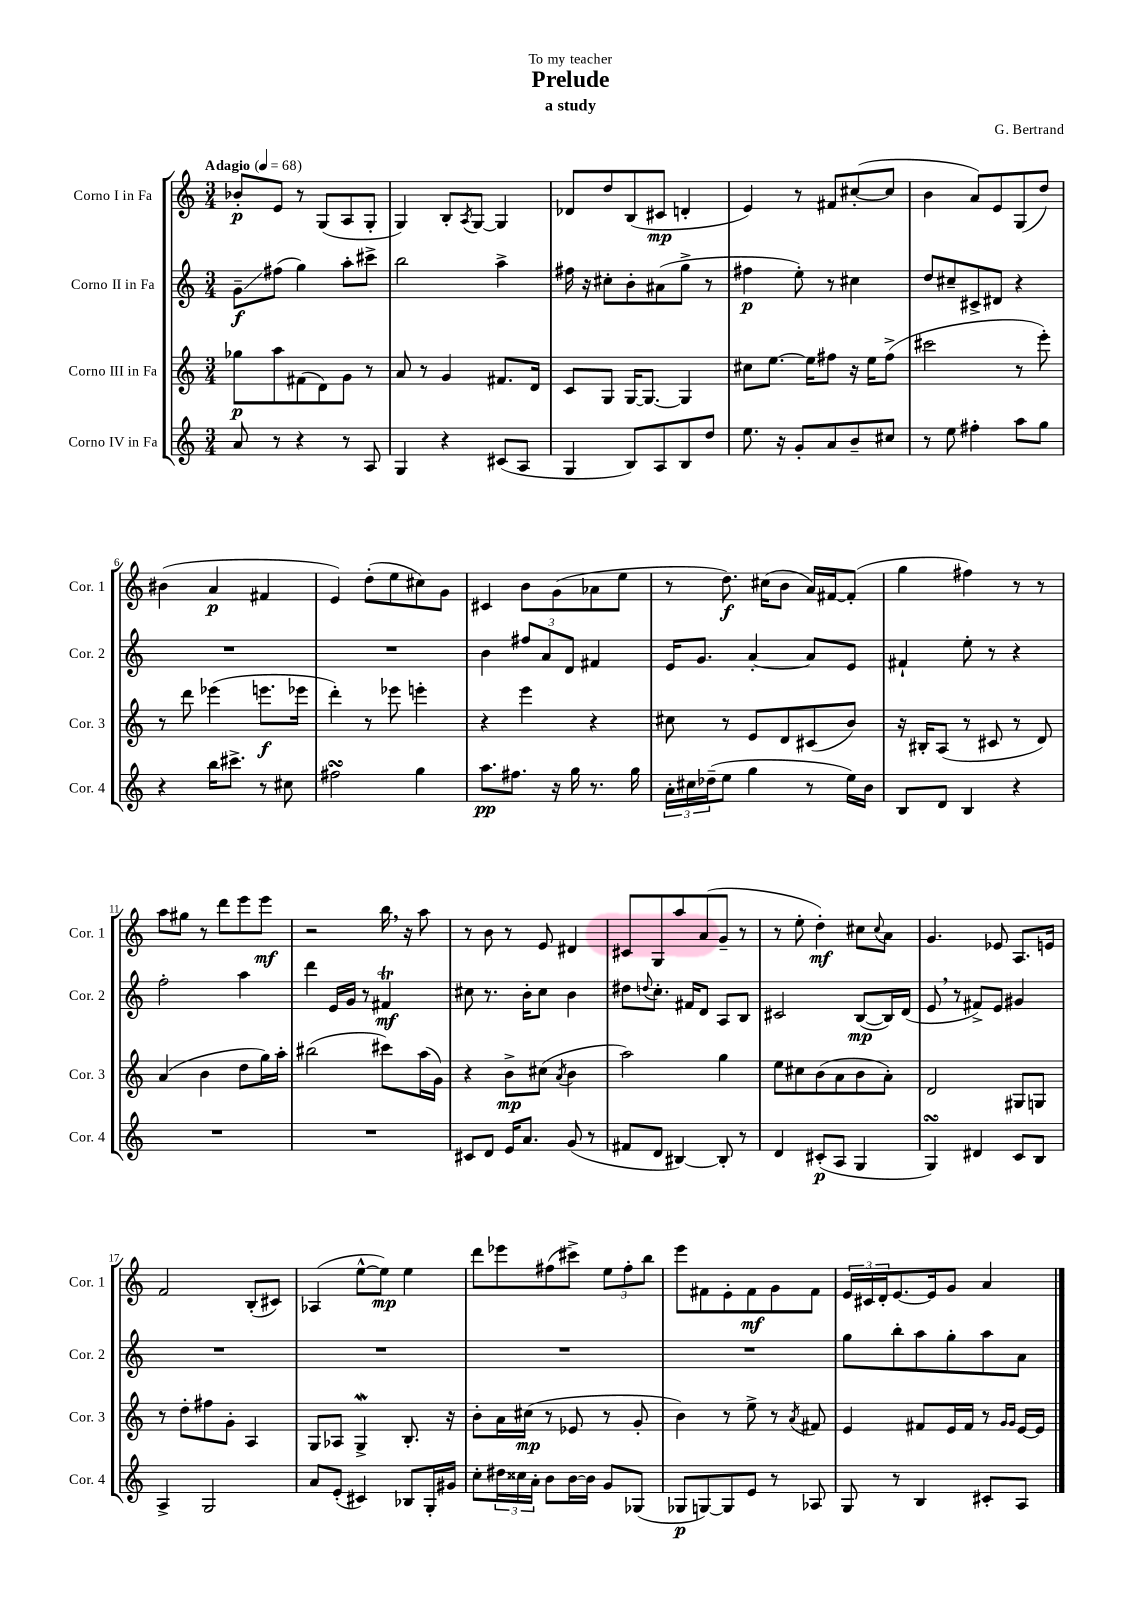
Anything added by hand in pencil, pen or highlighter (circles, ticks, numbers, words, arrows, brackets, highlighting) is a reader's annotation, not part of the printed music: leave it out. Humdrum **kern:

**kern	**kern	**kern	**kern
*staff4	*staff3	*staff2	*staff1
*clefG2	*clefG2	*clefG2	*clefG2
*k[]	*k[]	*k[]	*k[]
*M3/4	*M3/4	*M3/4	*M3/4
*MM68	*MM68	*MM68	*MM68
8a/	8gg-\L	8g~\L	8b-'/L
8r	8aa\	(8ff#\J	8e/J
4r	(8f#\	4gg\)	8r
.	8d\)	.	(8G/L
8r	8g\J	8aa'\L	8A/
8A/	8r	8ccc#^\J	8G'/J
=	=	=	=
4G/	8a/	2bb\	4G/)
.	8r	.	.
4r	4g/	.	8B'/L
.	.	.	8qA/
.	.	.	[8G/J
(8c#/L	8.f#/L	4aa^\	4G/]
8A/J	.	.	.
.	16d/Jk	.	.
=	=	=	=
4G/	8c/L	16ff#\	8d-/L
.	.	16r	.
.	8G/J	8cc#'\L	8dd/
8B/L)	[16G/LK	8b'\	(8B/
.	8.G/_J	.	.
8A/	.	(8a#\	8c#/J
8B/	4G/]	8gg^\J	4d'/
8dd/J	.	8r	.
=	=	=	=
8.ee\	8cc#\L	4ff#\	4e/)
.	[8.ee\J	.	.
16r	.	.	.
8g'/L	.	8ee'\)	8r
.	16ee\]LK	.	.
8a/	8ff#\J	8r	8f#/L
8b~/	16r	4cc#\	([8cc#'/
.	16ee\LK	.	.
8cc#/J	(8ff#^\J	.	8cc#/]J
=	=	=	=
8r	2ccc#\	8dd/L	4b\
8ee\	.	8cc#~/	.
4ff#'\	.	8c#^/	8a/L)
.	.	8d#/J	8e/
8aa\L	8r	4r	(8G/
8gg\J	8eee'\)	.	8dd/J)
=	=	=	=
4r	8r	2.r	(4b#\
.	8ddd\	.	.
16bb\LK	(4eee-\	.	4a/
8.ccc#^\J	.	.	.
8r	8.eee\L	.	4f#/
8cc#\	.	.	.
.	16eee-\Jk	.	.
=	=	=	=
2ff#\	4ddd'\)	2.r	4e/)
.	8r	.	(8dd'\L
.	8eee-\	.	8ee\
4gg\	4eee'\	.	8cc#\)
.	.	.	8g\J
=	=	=	=
8.aa\L	4r	4b\	4c#/
8.ff#\J	.	.	.
.	4eee\	12ff#/L	8b\L
.	.	12a/	.
16r	.	.	(8g\
.	.	12d/J	.
16gg\	.	.	.
8.r	4r	4f#/	8a-\
.	.	.	8ee\J
16gg\	.	.	.
=	=	=	=
24a'\LL	8cc#\	16e/LK	8r
24cc#\	.	.	.
.	.	8.g/J	.
(24dd-~\J	.	.	.
8ee\J	8r	.	8.dd\)
4gg\	8e/L	[4a'/	.
.	.	.	(16cc#\LK
.	8d/	.	8b\J
8r	(8c#/	8a/]L	16a/LL)
.	.	.	[16f#/J
16ee\LL)	8b/J)	8e/J	(8f#'/]J
16b\JJ	.	.	.
=	=	=	=
8B/L	16r	4f#`/	4gg\
.	16B#'/LK	.	.
8d/J	(8A/J	.	.
4B/	8r	8ee'\	4ff#\)
.	8c#/	8r	.
4r	8r	4r	8r
.	8d/)	.	8r
=	=	=	=
2.r	(4a/	2ff'\	8aa\L
.	.	.	8gg#\J
.	4b\	.	8r
.	.	.	8ddd\L
.	8dd\L	4aa\	8eee\
.	16gg\L)	.	8eee\J
.	16aa'\JJ	.	.
=	=	=	=
2.r	(2bb#\	4ddd\	2r
.	.	16e/LL	.
.	.	16g/JJ	.
.	.	8r	.
.	8ccc#\L)	4f#/	16bb\
.	.	.	16r
.	(16aa\L	.	8aa\
.	16g\JJ)	.	.
=	=	=	=
8c#/L	4r	8cc#\	8r
8d/J	.	8.r	8b\
16e/LK	8b^\L	.	8r
8.a/J	.	16b'\LK	.
.	(8cc#\J	8cc#\J	8e/
.	8qa/	.	.
(8g/	4b\	4b\	4d#/
8r	.	.	.
=	=	=	=
8f#/L	2aa\)	8dd#\L	8c#/L
.	.	8qqdd/	.
8d/J	.	8.cc'\J	8G/
[4B#/)	.	.	8aa/
.	.	16f#/LK	.
.	.	8d/J	(8a/
8B#'/]	4gg\	8A/L	8g~/J
8r	.	8B/J	8r
=	=	=	=
4d/	8ee\L	2c#/	8r
.	8cc#\	.	8ee'\
(8c#'/L	(8b\	.	4dd'\)
8A/J	8a\	.	.
4G/	8b\	([8B/L	8cc#\L
.	.	.	8qqcc#/
.	8a'\J)	16B/]L)	8a\J
.	.	(16d/JJ	.
=	=	=	=
4G/)	2d/	8e/	4.g/
.	.	8r	.
4d#/	.	8f#^/L)	.
.	.	8e/J	8e-/
8c/L	8G#/L	4g#/	8.A/L
8B/J	8G/J	.	.
.	.	.	16e/Jk
=	=	=	=
4A^/	8r	2.r	2f/
.	8dd'\L	.	.
2G/	8ff#\	.	.
.	8g'\J	.	.
.	4A/	.	(8B'/L
.	.	.	8c#/J)
=	=	=	=
8a/L	8G/L	2.r	(4A-/
(8e'/J	8A-/J	.	.
4c#/)	4G^/	.	[8ee^^\L
.	.	.	8ee\]J)
8B-/L	8.B'/	.	4ee\
16G'/L	.	.	.
16g#/JJ	16r	.	.
=	=	=	=
8cc'\L	8b'\L	2.r	8ddd\L
24dd#\L	16a\L	.	8eee-\
24cc##\	.	.	.
.	(16cc#\JJ	.	.
24a'\JJ	.	.	.
8b\L	8r	.	(8ff#\
[16b\L	8e-/	.	8ccc#^\J)
16b\]JJ	.	.	.
8g/L	8r	.	12ee\L
.	.	.	12ff#'\
(8G-/J	8g'/	.	.
.	.	.	12bb\J
=	=	=	=
8G-/L	4b\)	2.r	8eee\L
[8G/)	.	.	8f#\
8G/]	8r	.	8e'\
8e/J	8ee^\	.	8f#\
8r	8r	.	8g\
.	8qa/	.	.
8A-/	8f#/	.	8f#\J
=	=	=	=
8G/	4e/	8gg\L	24e/LL
.	.	.	24c#/
.	.	.	24d'/J
8r	.	8bb'\	[8.e/
4B/	8f#/L	8aa\	.
.	.	.	16e/]k
.	16e/L	8gg'\	8g/J
.	16f#/JJ	.	.
8c#'/L	8r	8aa\	4a/
.	16qqg/LL	.	.
.	16qqg/JJ	.	.
8A/J	[16e/LL	8a\J	.
.	16e/]JJ	.	.
==	==	==	==
*-	*-	*-	*-
